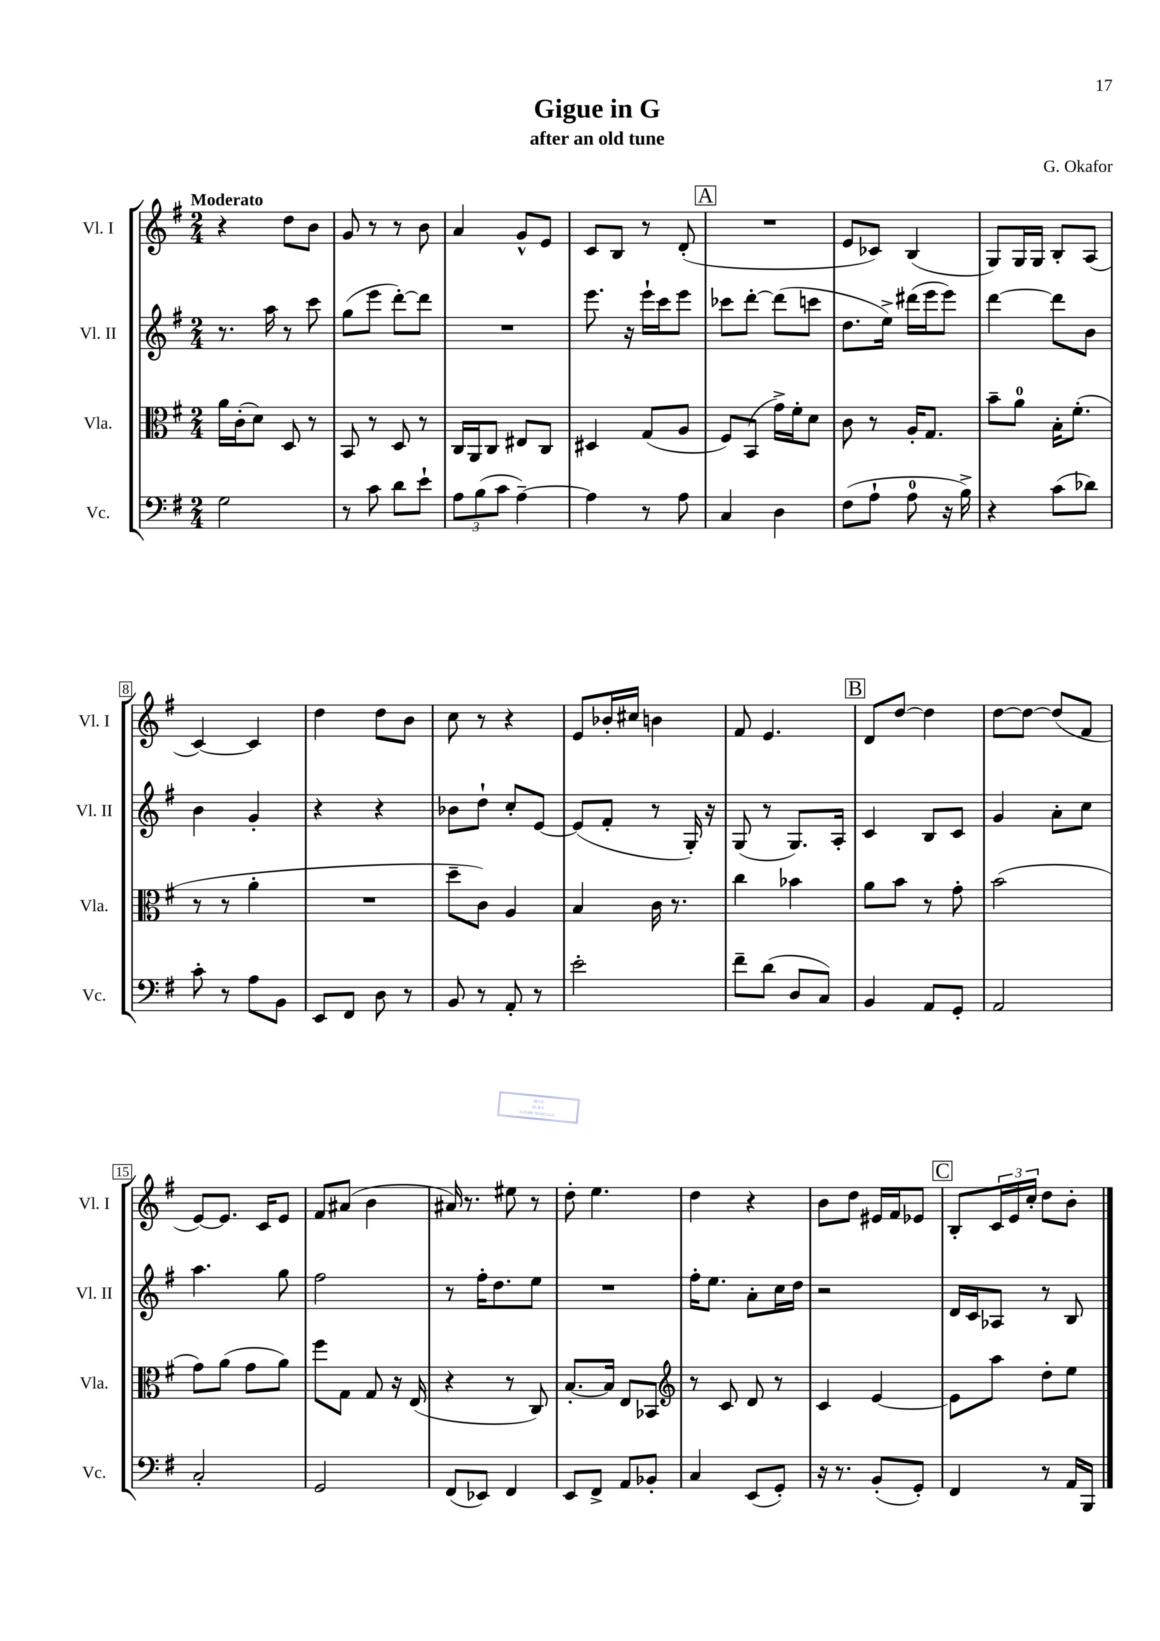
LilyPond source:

\header { title = "Gigue in G" composer = "G. Okafor" subtitle = "after an old tune" }
<<
\new StaffGroup <<
\new Staff = "s0" \with { instrumentName = "Vl. I" shortInstrumentName = "Vl. I" } {
    \clef treble \key g \major \numericTimeSignature \time 2/4 \tempo "Moderato"
    r4 d''8 b'8 |
    g'8 r8 r8 b'8 |
    a'4 g'8-^ e'8 |
    c'8 b8 r8 d'8-.( |
    \mark \markup { \box "A" } R2 |
    e'8 ces'8) b4( |
    g8) g16 g16 b8-. a8( |
    c'4~) c'4 |
    d''4 d''8 b'8 |
    c''8 r8 r4 |
    e'8 bes'16-. cis''16 b'4 |
    fis'8 e'4. |
    \mark \markup { \box "B" } d'8 d''8~ d''4 |
    d''8~ d''8~ d''8( fis'8 |
    e'8~) e'8. c'16 e'8 |
    fis'8 ais'8( b'4 |
    ais'16) r8. eis''8 r8 |
    d''8-. e''4. |
    d''4 r4 |
    b'8 d''8 eis'16 fis'16 ees'8 |
    \mark \markup { \box "C" } b8-. \tuplet 3/2 { c'16 e'16 c''16-. } d''8 b'8-. \bar "|." |
}
\new Staff = "s1" \with { instrumentName = "Vl. II" shortInstrumentName = "Vl. II" } {
    \clef treble \key g \major \numericTimeSignature \time 2/4
    r8. a''16 r8 c'''8 |
    g''8( e'''8 d'''8~-.) d'''8 |
    R2 |
    e'''8. r16 e'''16-! c'''16 e'''8 |
    \mark \markup { \box "A" } ces'''8 d'''8~-. d'''8( c'''8 |
    d''8. e''16->) dis'''16( e'''16 e'''8) |
    d'''4~ d'''8 b'8 |
    b'4 g'4-. |
    r4 r4 |
    bes'8 d''8-! c''8-. e'8~ |
    e'8( fis'8-. r8 g16-.) r16 |
    g8( r8 g8.) a16-. |
    \mark \markup { \box "B" } c'4 b8 c'8 |
    g'4 a'8-. c''8 |
    a''4. g''8 |
    fis''2 |
    r8 fis''16-. d''8. e''8 |
    R2 |
    fis''16-. e''8. a'8-. c''16 d''16 |
    r2 |
    \mark \markup { \box "C" } d'16 c'16 aes8 r8 b8 \bar "|." |
}
\new Staff = "s2" \with { instrumentName = "Vla." shortInstrumentName = "Vla." } {
    \clef alto \key g \major \numericTimeSignature \time 2/4
    a'16 c'16-.( d'8) d8 r8 |
    b,8 r8 d8 r8 |
    c16 a,16 c8 eis8 c8 |
    dis4 g8( a8 |
    \mark \markup { \box "A" } fis8) b,8( g'16->) fis'16-. d'8 |
    c'8 r8 a16-. g8. |
    b'8-- a'8-0 b16-. fis'8.-.( |
    r8 r8 a'4-. |
    R2 |
    d''8-- c'8) a4 |
    b4 c'16 r8. |
    c''4 bes'4 |
    \mark \markup { \box "B" } a'8 b'8 r8 g'8-. |
    b'2( |
    g'8) a'8( g'8 a'8) |
    fis''8 g8 g8 r16 e16( |
    r4 r8 c8) |
    b8.~-. b16 e8 bes,8 |
    \clef treble r8 c'8 d'8 r8 |
    c'4 e'4~ |
    \mark \markup { \box "C" } e'8 a''8 d''8-. e''8 \bar "|." |
}
\new Staff = "s3" \with { instrumentName = "Vc." shortInstrumentName = "Vc." } {
    \clef bass \key g \major \numericTimeSignature \time 2/4
    g2 |
    r8 c'8 d'8 e'8-! |
    \tuplet 3/2 { a8 b8( c'8 } a4~--) |
    a4 r8 a8 |
    \mark \markup { \box "A" } c4 d4 |
    fis8( a8-! a8-0 r16 b16->) |
    r4 c'8( des'8) |
    c'8-. r8 a8 b,8 |
    e,8 fis,8 d8 r8 |
    b,8 r8 a,8-. r8 |
    e'2-. |
    fis'8-- d'8( d8 c8) |
    \mark \markup { \box "B" } b,4 a,8 g,8-. |
    a,2 |
    c2-. |
    g,2 |
    fis,8( ees,8) fis,4 |
    e,8 fis,8-> a,8 bes,8-. |
    c4 e,8( g,8-.) |
    r16 r8. b,8-.( g,8-.) |
    \mark \markup { \box "C" } fis,4 r8 a,16 b,,16 \bar "|." |
}
>>
>>
\layout { \context { \Score \override BarNumber.stencil = #(make-stencil-boxer 0.1 0.3 ly:text-interface::print) } }
